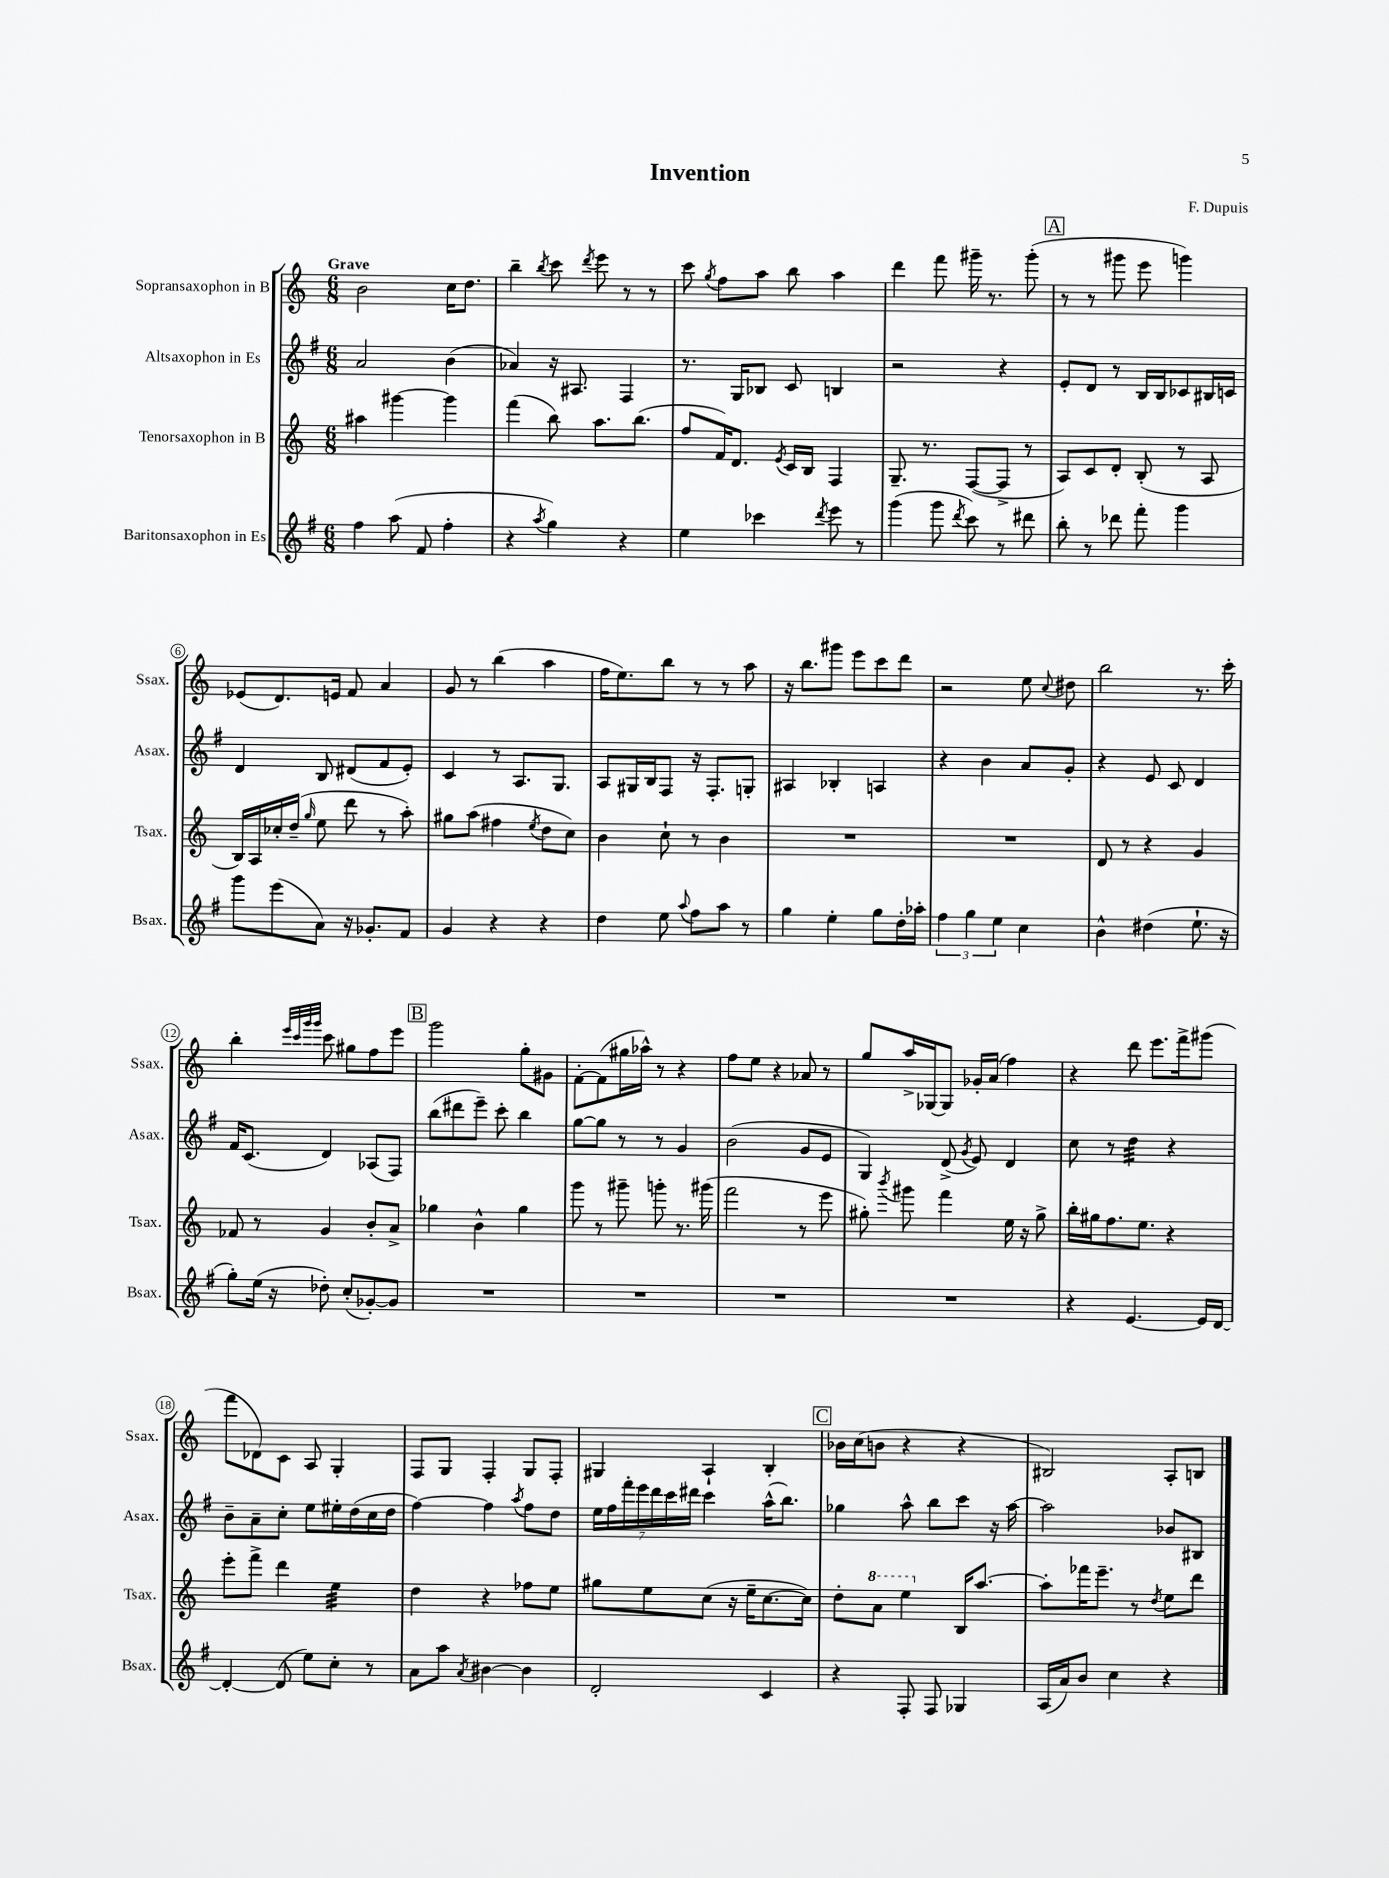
\header { title = "Invention" composer = "F. Dupuis" }
<<
\new StaffGroup <<
\new Staff = "s0" \with { instrumentName = "Sopransaxophon in B" shortInstrumentName = "Ssax." } {
    \clef treble \key c \major \numericTimeSignature \time 6/8 \tempo "Grave"
    \autoBeamOff b'2 c''16[ d''8.] |
    b''4-- \acciaccatura { b''8 } c'''8 \acciaccatura { d'''8 } e'''8 r8 r8 |
    c'''8 \acciaccatura { g''8 } f''8[ a''8] b''8 a''4 |
    d'''4 f'''8 gis'''16-- r8. gis'''8-.( |
    \mark \markup { \box "A" } r8 r8 gis'''8 e'''8 g'''4) |
    ees'8[( d'8.) e'16] f'8 a'4 |
    g'8 r8 b''4( a''4 |
    f''16[ e''8.) b''8] r8 r8 a''8 |
    r16 b''8.[ gis'''8] e'''8[ c'''8 d'''8] |
    r2 e''8 \appoggiatura { c''8 } dis''8 |
    b''2 r8. c'''16-. |
    b''4-. \grace { e'''32[ c'''32 g'''32 g'''32] } c'''8 gis''8[ f''8 e'''8] |
    \mark \markup { \box "B" } g'''2 g''8[-. gis'8] |
    f'8[~-. f'8( gis''16 aes''16]-^) r8 r4 |
    f''8[ e''8] r4 aes'8 r8 |
    g''8[ a''16-> ges16~ ges8] ges'16[-. a'16]( f''4) |
    r4 d'''8 e'''8.[ f'''16-> gis'''8]( |
    f'''8[ des'8) c'8] a8 g4-. |
    f8[ g8] f4-. g8[ f8]-. |
    gis4 a4-! b4-. |
    \mark \markup { \box "C" } bes'16[ c''16( b'8] r4 r4 |
    bis2) a8[-. b8] \bar "|." |
}
\new Staff = "s1" \with { instrumentName = "Altsaxophon in Es" shortInstrumentName = "Asax." } {
    \clef treble \key g \major \numericTimeSignature \time 6/8
    \autoBeamOff a'2 b'4( |
    aes'4) r16 ais8. fis4 |
    r8. g16[ bes8] c'8 b4 |
    r2 r4 |
    \mark \markup { \box "A" } e'8[-. d'8] r8 b16[ b16 ces'8 bis16 c'16] |
    d'4 b8 dis'8[( fis'8 e'8]-.) |
    c'4 r8 a8.[ g8.] |
    a8[ gis16 b16 fis8] r16 fis8.[-. g8]-. |
    ais4 bes4-. a4 |
    r4 b'4 a'8[ g'8]-. |
    r4 e'8 c'8 d'4 |
    fis'16[ c'8.]( d'4) aes8[( fis8]) |
    \mark \markup { \box "B" } b''8[( dis'''8 e'''8]--) c'''8-. b''4 |
    g''8[~ g''8] r8 r8 g'4 |
    b'2( g'8[ e'8] |
    g4) d'8->( \acciaccatura { g'8 } e'8) d'4 |
    c''8 r8 d''4:32 r4 |
    b'8[-- a'8-- c''8]-. e''8[ eis''16-. d''16( c''16 d''16] |
    fis''4~) fis''4 \acciaccatura { a''8 } fis''8[ d''8] |
    \tuplet 7/4 { e''16[ fis''16 fis'''16-. e'''16 d'''16 c'''16 dis'''16] } c'''4 a''16[-^( b''8.]) |
    \mark \markup { \box "C" } ges''4 a''8-^ b''8[ c'''8] r16 a''16~ |
    a''2 bes'8[ bis8] \bar "|." |
}
\new Staff = "s2" \with { instrumentName = "Tenorsaxophon in B" shortInstrumentName = "Tsax." } {
    \clef treble \key c \major \numericTimeSignature \time 6/8
    \autoBeamOff ais''4 gis'''4~ gis'''4 |
    f'''4( b''8) a''8.[ b''8.]( |
    f''8[ f'16) d'8.] \acciaccatura { e'8 } c'16[ b16] f4 |
    g8.-- r8. f8[~( f8]-> r8 |
    \mark \markup { \box "A" } a8[) c'8 d'8]-. b8-.( r8 a8 |
    b16[) a16 ces''16-. d''16]--( \grace { g''16 } e''8 d'''8 r8 a''8-.) |
    gis''8[ a''8]( fis''4 \acciaccatura { e''8 } d''8[ c''8]) |
    b'4 c''8-! r8 b'4 |
    R2. |
    R2. |
    d'8 r8 r4 g'4 |
    fes'8 r8 g'4 b'8[-. a'8]-> |
    \mark \markup { \box "B" } ges''4 b'4-^ ges''4 |
    g'''8 r8 gis'''8-- g'''8-. r8. gis'''16( |
    f'''2 r8 e'''8 |
    gis''8-.) \acciaccatura { b'''8 } gis'''8 f'''4 e''16 r16 gis''8-> |
    b''16[-. gis''16 f''8. e''8.] r4 |
    e'''8[-. f'''8]-> d'''4 e''4:32 |
    d''4 r4 fes''8[ e''8] |
    gis''8[ e''8 c''8]( r16 e''16[-- c''8.~ c''16]) |
    \mark \markup { \box "C" } d''8[-. \ottava #1 a''8] e'''4 \ottava #0 b16[ a''8.]~ |
    a''8[-. fes'''16 e'''8.]-- r8 \acciaccatura { d''8 } e''8[ d'''8] \bar "|." |
}
\new Staff = "s3" \with { instrumentName = "Baritonsaxophon in Es" shortInstrumentName = "Bsax." } {
    \clef treble \key g \major \numericTimeSignature \time 6/8
    \autoBeamOff fis''4 a''8( fis'8 fis''4-. |
    r4 \acciaccatura { a''8 } g''4) r4 |
    e''4 ces'''4 \acciaccatura { d'''8 } e'''8 r8 |
    g'''4( g'''8 \acciaccatura { d'''8 } c'''8) r8 dis'''8 |
    \mark \markup { \box "A" } b''8-. r8 des'''8 fis'''8-. g'''4 |
    g'''8[ e'''8( a'8]) r16 ges'8.[-. fis'8] |
    g'4 r4 r4 |
    d''4 e''8 \appoggiatura { a''8 } fis''8[ a''8] r8 |
    g''4 e''4-. g''8[ d''16-. aes''16]-. |
    \tuplet 3/2 { fis''4 g''4 e''4 } c''4 |
    b'4-^ dis''4( e''8.-! r16 |
    g''8[-.) e''16]( r16 des''8-.) c''8[-.( ges'8~-.) ges'8] |
    \mark \markup { \box "B" } R2. |
    R2. |
    R2. |
    R2. |
    r4 e'4.~ e'16[ d'16]~ |
    d'4~-. d'8( e''8[) c''8]-. r8 |
    a'8[ a''8] \acciaccatura { a'8 } bis'4~ bis'4 |
    d'2-. c'4 |
    \mark \markup { \box "C" } r4 fis8-. fis8 ges4 |
    a16[( a'16) b'8] c''4 r4 \bar "|." |
}
>>
>>
\layout { \context { \Score \override BarNumber.stencil = #(make-stencil-circler 0.1 0.3 ly:text-interface::print) } }
